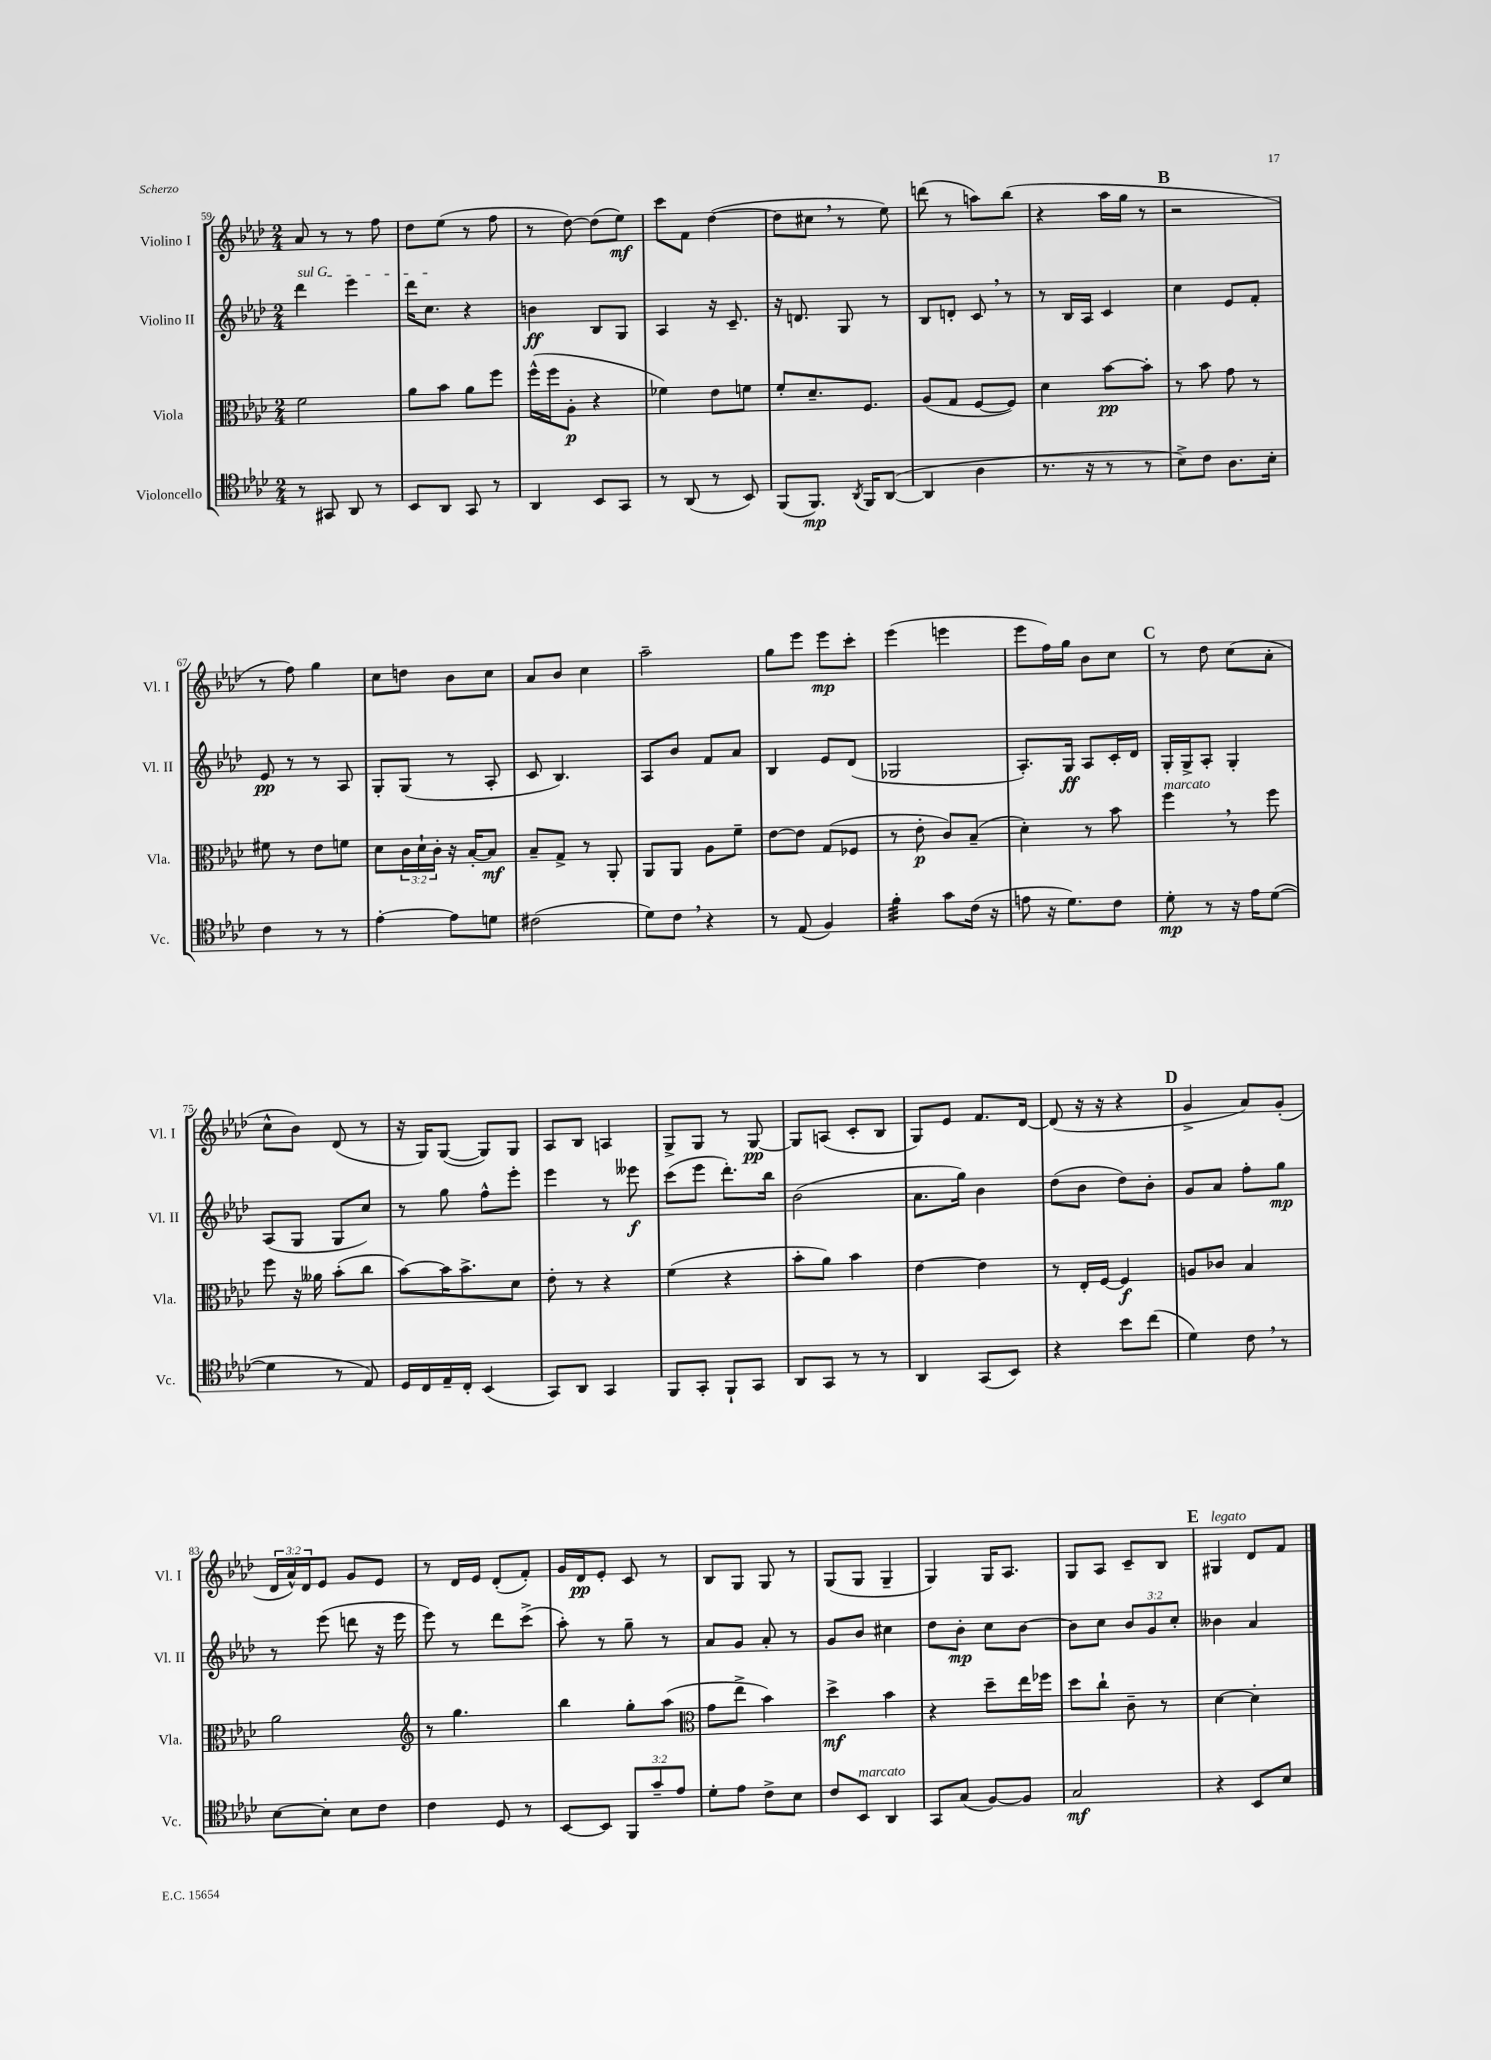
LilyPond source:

<<
\new StaffGroup <<
\new Staff = "s0" \with { instrumentName = "Violino I" shortInstrumentName = "Vl. I" } {
    \clef treble \key aes \major \numericTimeSignature \time 2/4 \override Staff.TupletNumber.text = #tuplet-number::calc-fraction-text
    aes'8 r8 r8 f''8 |
    des''8 ees''8( r8 f''8 |
    r8 des''8~) des''8( ees''8\mf) |
    c'''8 f'8 des''4~( |
    des''8 cis''8 \breathe r8 ees''8) |
    d'''8( r8 a''8) bes''8( |
    r4 aes''16 g''16 r8 |
    \mark \markup { \bold "B" } r2 |
    r8 f''8) g''4 |
    c''8 d''8 bes'8 c''8 |
    aes'8 bes'8 c''4 |
    aes''2-- |
    g''8 ees'''8 ees'''8\mp c'''8-. |
    ees'''4( e'''4 |
    ees'''8 f''16) g''16 bes'8 c''8 |
    \mark \markup { \bold "C" } r8 des''8 c''8( aes'8-. |
    c''8-^ bes'8) des'8( r8 |
    r16 g16) g8~( g8) g8 |
    aes8 bes8 a4 |
    g8-> g8 r8 g8~\pp |
    g8 a8( c'8-. bes8 |
    g8) ees'8 f'8. des'16~ |
    des'8( r16 r16 r4 |
    \mark \markup { \bold "D" } g'4-> aes'8) g'8-.( |
    \tuplet 3/2 { des'16 aes'16-^) des'16 } ees'8 g'8 ees'8 |
    r8 des'16 ees'16 des'8-.( f'8-.) |
    g'16 des'16\pp ees'8-. c'8 r8 |
    bes8 g8 g8 r8 |
    g8( g8 g4-- |
    g4) g16 aes8. |
    g8 aes8 c'8-- bes8 |
    \mark \markup { \bold "E" } gis4^\markup { \italic "legato" } des'8 f'8 \bar "|." |
}
\new Staff = "s1" \with { instrumentName = "Violino II" shortInstrumentName = "Vl. II" } {
    \clef treble \key aes \major \numericTimeSignature \time 2/4 \override Staff.TupletNumber.text = #tuplet-number::calc-fraction-text
    \once \override TextSpanner.bound-details.left.text = \markup { \italic "sul G" } des'''4\startTextSpan ees'''4 |
    des'''16 c''8.\stopTextSpan r4 |
    b'4\ff bes8 g8 |
    aes4 r16 c'8.-- |
    r16 d'8. g8 r8 |
    bes8 d'8-. c'8 \breathe r8 |
    r8 bes16 aes16 c'4 |
    \mark \markup { \bold "B" } c''4 ees'8 f'8-. |
    ees'8\pp r8 r8 aes8 |
    g8-. g8( r8 aes8-. |
    c'8 bes4.) |
    aes8 bes'8 f'8 aes'8 |
    bes4 ees'8 des'8( |
    ges2 |
    aes8.-.) g16\ff aes8 c'16-. des'16 |
    \mark \markup { \bold "C" } g16-. g16-> aes8-. g4-. |
    aes8( g8 g8 c''8) |
    r8 g''8 f''8-^ ees'''8-. |
    ees'''4 r8 eeses'''8\f |
    c'''8( ees'''8 des'''8.-.) bes''16 |
    bes'2( |
    aes'8. g''16) bes'4 |
    des''8( bes'8 des''8) bes'8-. |
    \mark \markup { \bold "D" } g'8 aes'8 f''8-. g''8\mp |
    r8 ees'''8( d'''8 r16 ees'''16 |
    ees'''8) r8 des'''8 c'''8->( |
    aes''8-.) r8 g''8-- r8 |
    aes'8 g'8 aes'8-. r8 |
    g'8 bes'8 cis''4 |
    des''8 bes'8-.\mp c''8 bes'8~ |
    bes'8 c''8 \tuplet 3/2 { bes'8 g'8 c''8-. } |
    \mark \markup { \bold "E" } beses'4 aes'4 \bar "|." |
}
\new Staff = "s2" \with { instrumentName = "Viola" shortInstrumentName = "Vla." } {
    \clef alto \key aes \major \numericTimeSignature \time 2/4 \override Staff.TupletNumber.text = #tuplet-number::calc-fraction-text
    f'2 |
    aes'8 bes'8 aes'8 f''8 |
    f''16-^( f''16 aes8-.\p r4 |
    fes'4) ees'8 f'8 |
    f'8-. des'8.-- f8. |
    aes8( g8 f8~ f8) |
    des'4 bes'8~\pp bes'8-. |
    \mark \markup { \bold "B" } r8 bes'8 g'8 r8 |
    fis'8 r8 ees'8 f'8 |
    des'8 \tuplet 3/2 { c'16 des'16-! c'16-. } r16 bes16~-. bes8\mf |
    bes8-- g8-> r8 aes,8-. |
    aes,8 aes,8 aes8 f'8-- |
    ees'8~ ees'8 g8( fes8 |
    r8 ees'8-.\p c'8) bes8--( |
    des'4-.) r8 bes'8 |
    \mark \markup { \bold "C" } f''4^\markup { \italic "marcato" } \breathe r8 f''8 |
    f''8 r16 aeses'16 bes'8-.( c''8 |
    bes'8~) bes'16 bes'8.-> des'8 |
    ees'8-. r8 r4 |
    f'4( r4 |
    bes'8-. aes'8) bes'4 |
    ees'4~ ees'4 |
    r8 ees16-. f16~ f4\f |
    \mark \markup { \bold "D" } a8 ces'8 bes4 |
    aes'2 |
    \clef treble r8 g''4. |
    bes''4 g''8-. aes''8( |
    \clef alto g'8 ees''8-> bes'4) |
    des''4->\mf bes'4 |
    r4 des''8-- ees''16 fes''16 |
    des''8 c''8-! c'8-- r8 |
    \mark \markup { \bold "E" } des'4~ des'4-. \bar "|." |
}
\new Staff = "s3" \with { instrumentName = "Violoncello" shortInstrumentName = "Vc." } {
    \clef tenor \key aes \major \numericTimeSignature \time 2/4 \override Staff.TupletNumber.text = #tuplet-number::calc-fraction-text
    r8 gis,8 aes,8 r8 |
    bes,8 aes,8 g,8 r8 |
    aes,4 bes,8 g,8 |
    r8 aes,8( r8 bes,8) |
    f,8( f,8.\mp) \acciaccatura { aes,8 } f,16 aes,8~( |
    aes,4 aes4 |
    r8. r16 r8 r8 |
    \mark \markup { \bold "B" } bes8->) c'8 aes8. bes16-. |
    c'4 r8 r8 |
    ees'4~-. ees'8 d'8 |
    cis'2( |
    des'8) c'8 \breathe r4 |
    r8 ees8( f4) |
    f'4:32-. g'8 c'16( r16 |
    e'8 r16 des'8.) c'8 |
    \mark \markup { \bold "C" } des'8-.\mp r8 r16 ees'16 des'8~( |
    des'4 r8 ees8) |
    des16 c16 ees16-- c16-. bes,4( |
    g,8) aes,8 g,4 |
    f,8 g,8-. f,8-! g,8 |
    aes,8 g,8 r8 r8 |
    aes,4 g,8( bes,8) |
    r4 bes'8 c''8( |
    \mark \markup { \bold "D" } des'4) c'8 \breathe r8 |
    bes8~ bes8-. bes8 c'8 |
    c'4 des8 r8 |
    bes,8~ bes,8 \tuplet 3/2 { f,8 g'8-- ees'8 } |
    des'8-. ees'8 c'8-> bes8 |
    c'8 bes,8^\markup { \italic "marcato" } aes,4 |
    g,8 g8( f8~) f8 |
    g2\mf |
    \mark \markup { \bold "E" } r4 bes,8 bes8 \bar "|." |
}
>>
>>
\layout { \context { \Score currentBarNumber = #59 } }
